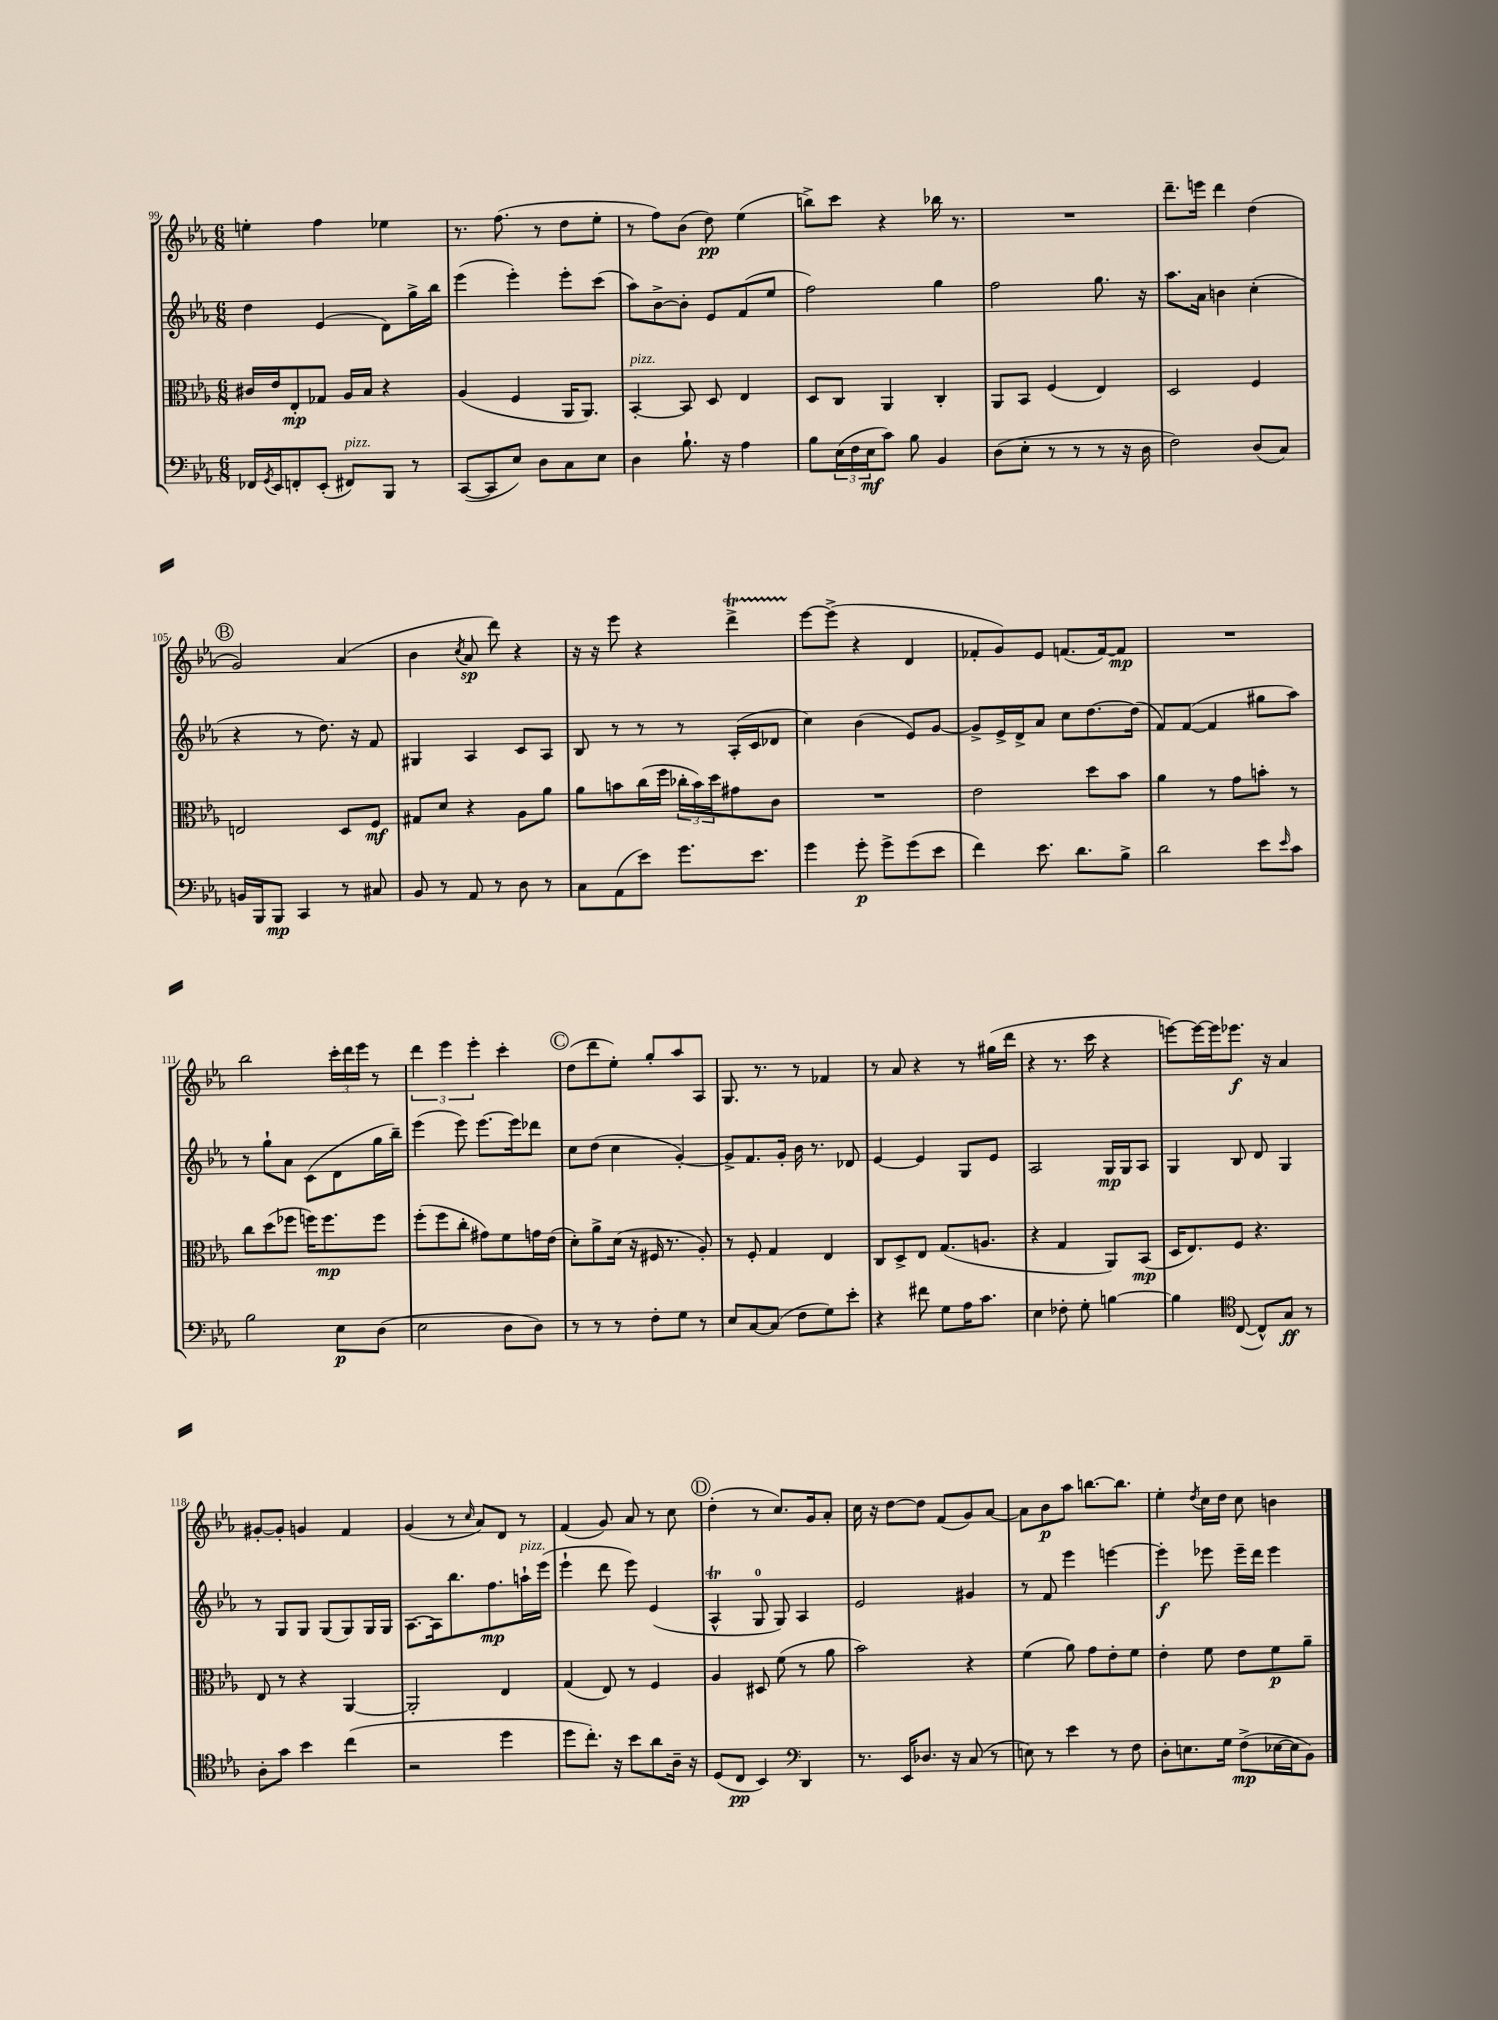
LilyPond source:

<<
\new StaffGroup <<
\new Staff = "s0" {
    \clef treble \key ees \major \numericTimeSignature \time 6/8
    e''4-. f''4 ees''4 |
    r8. f''8.( r8 d''8 ees''8-. |
    r8 f''8) bes'8( d''8\pp) ees''4( |
    b''8->) c'''8 r4 bes''16 r8. |
    R2. |
    d'''8.-- e'''16 d'''4 d''4( |
    \mark \markup { \circle "B" } g'2) aes'4( |
    bes'4 \acciaccatura { c''8 } aes'8\sp d'''8) r4 |
    r16 r16 ees'''8 r4 d'''4->\startTrillSpan |
    ees'''8~\stopTrillSpan ees'''8->( r4 d'4 |
    fes'8-. g'8) ees'8 f'8.( f'16~) f'8\mp |
    R2. |
    bes''2 \tuplet 3/2 { c'''16-. d'''16 ees'''16 } r8 |
    \tuplet 3/2 { d'''4 ees'''4 ees'''4-. } c'''4-. |
    \mark \markup { \circle "C" } d''8( d'''8 ees''8-.) g''8-. aes''8 aes8 |
    g8. r8. r8 fes'4 |
    r8 aes'8 r4 r8 gis''16( d'''16 |
    r4 r8. c'''16 r4 |
    e'''8~) e'''16~ e'''16 ees'''8.\f r16 aes'4 |
    gis'8~-. gis'8-. g'4 f'4 |
    g'4( r8 \grace { c''16 } aes'8) d'8 r8 |
    f'4( g'8) aes'8 r8 c''8 |
    \mark \markup { \circle "D" } d''4-.( r8 c''8.) g'16 aes'8-. |
    c''16 r16 d''8~ d''8 f'8( g'8) aes'8~ |
    aes'8 bes'8\p aes''8 b''8.~ b''8. |
    ees''4-. \acciaccatura { d''8 } c''16 d''16 c''8 b'4 \bar "|." |
}
\new Staff = "s1" {
    \clef treble \key ees \major \numericTimeSignature \time 6/8
    d''4 ees'4( d'8) g''16-> bes''16 |
    ees'''4( ees'''4-.) ees'''8-. c'''8( |
    aes''8) bes'8~-> bes'8-. ees'8 f'8( ees''8 |
    f''2) g''4 |
    f''2 g''8. r16 |
    aes''8. aes'16 b'4 c''4-.( |
    \mark \markup { \circle "B" } r4 r8 d''8.) r16 f'8 |
    gis4 aes4 c'8 aes8 |
    bes8 r8 r8 r8 aes16-.( c'16 des'8 |
    c''4) bes'4( ees'8) g'8~ |
    g'8-> ees'16-> d'16-> aes'8 c''8 d''8.~ d''16( |
    f'8) f'8~( f'4 gis''8 aes''8) |
    r8 g''8-! aes'8 c'8( d'8 g''16 bes''16--) |
    ees'''4( ees'''8) ees'''8.~ ees'''16 des'''8 |
    \mark \markup { \circle "C" } c''8 d''8( c''4 g'4~-.) |
    g'8-> f'8. g'16-. bes'16 r8. des'8 |
    ees'4~ ees'4 g8 ees'8 |
    aes2 g16\mp g16 aes8 |
    g4 bes8 d'8 g4 |
    r8 g8 g8 g8( g8) g16 g16 |
    aes8.~ aes16 bes''8. f''8.\mp a''16-!^\markup { \italic "pizz." } ees'''16( |
    ees'''4-! d'''8 ees'''8) ees'4( |
    \mark \markup { \circle "D" } aes4-^\trill g8-0 g8) aes4 |
    ees'2 gis'4 |
    r8 f'8 ees'''4 e'''4~ |
    e'''4-.\f ees'''8 ees'''16-- d'''16 ees'''4 \bar "|." |
}
\new Staff = "s2" {
    \clef alto \key ees \major \numericTimeSignature \time 6/8
    cis'16 ees'16 ees8-.\mp ges8 aes16 bes16 r4 |
    aes4( f4 aes,16 aes,8.) |
    bes,4~-.^\markup { \italic "pizz." } bes,8 d8 ees4 |
    d8 c8 aes,4 c4-. |
    aes,8 bes,8 f4( ees4) |
    d2 f4 |
    \mark \markup { \circle "B" } e2 d8 f8\mf |
    gis8 d'8 r4 aes8 aes'8 |
    aes'8 b'8 c''16( f''16 \tuplet 3/2 { ces''16-. b'16) d''16 } gis'8 c'8 |
    R2. |
    ees'2 d''8 bes'8 |
    aes'4 r8 g'8 b'8-. r8 |
    c''8 d''8( fes''8 f''16) f''8.\mp f''8 |
    f''8-.( f''8 c''8-. gis'8) f'8 g'16 ees'16( |
    \mark \markup { \circle "C" } d'8-.) aes'8-> d'16( r16 fis16 r8. aes8-.) |
    r8 f8-. g4 ees4 |
    c8 d8-> ees8 g8.( a8. |
    r4 g4 aes,8) bes,8\mp( |
    d16 ees8.) f8 r4. |
    ees8 r8 r4 aes,4~ |
    aes,2-. ees4 |
    g4( ees8) r8 f4 |
    \mark \markup { \circle "D" } aes4 dis8 f'8( r8 aes'8 |
    bes'2) r4 |
    f'4( aes'8) g'8 ees'8-. f'8 |
    ees'4-. f'8 ees'8 f'8\p aes'8-- \bar "|." |
}
\new Staff = "s3" {
    \clef bass \key ees \major \numericTimeSignature \time 6/8
    fes,16 \acciaccatura { g,8 } ees,16 f,8-. ees,8-.( fis,8^\markup { \italic "pizz." }) bes,,8 r8 |
    c,8~( c,8 ees8) d8 c8 ees8 |
    d4 bes8.-! r16 aes4 |
    bes8 \tuplet 3/2 { ees16( f16 ees16\mf } c'8) bes8 bes,4 |
    d8( ees8-. r8 r8 r8 r16 d16 |
    f2) d8( c8) |
    \mark \markup { \circle "B" } b,16 bes,,16 bes,,8\mp c,4 r8 cis8 |
    bes,8 r8 aes,8 r8 d8 r8 |
    c8 aes,8( ees'8) g'8. ees'8. |
    g'4 g'8-.\p g'8-> g'8( ees'8 |
    f'4) ees'8. d'8. bes8-> |
    d'2 ees'8 \grace { ees'16 } c'8 |
    bes2 ees8\p d8( |
    ees2 d8 d8) |
    \mark \markup { \circle "C" } r8 r8 r8 f8-. g8 r8 |
    ees8 c8~ c8( f8 g8) ees'8-. |
    r4 fis'8 g8 aes16 c'8. |
    ees4 fes8-. g8-. b4~ |
    b4 \clef tenor c8~( c8-^) g8\ff r8 |
    aes8-. g'8 bes'4 c''4( |
    r2 d''4 |
    d''8 c''8.-.) r16 bes'8 aes'8 aes16-- r16 |
    \mark \markup { \circle "D" } d8( c8\pp bes,4) \clef bass d,4 |
    r8. ees,16 des8. r16 c8( r8 |
    e8) r8 ees'4 r8 f8 |
    d8-. e8. g16 f8->\mp( ees16~ ees16 bes,8) \bar "|." |
}
>>
>>
\layout { \context { \Score currentBarNumber = #99 } }
